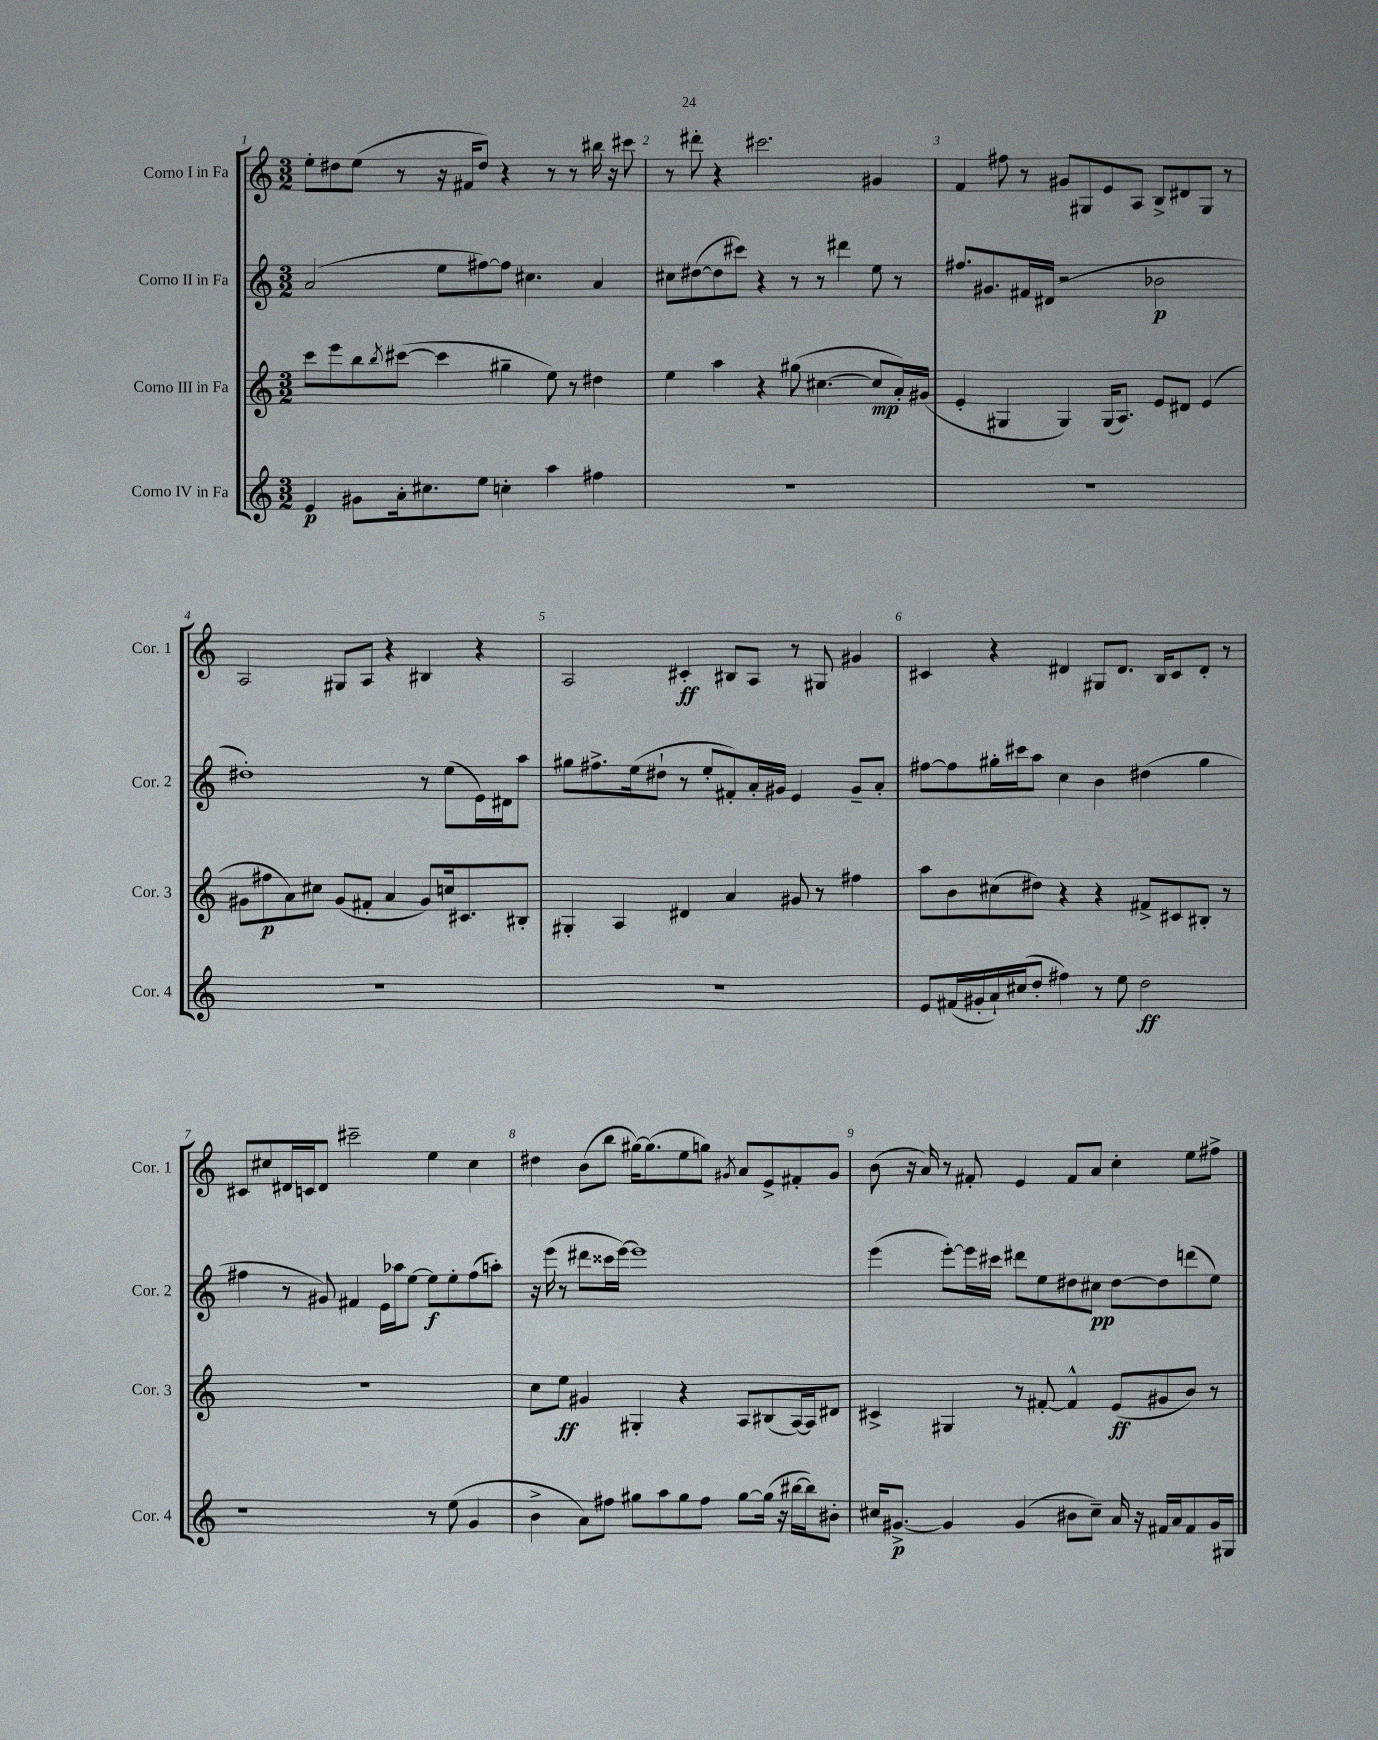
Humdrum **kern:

**kern	**dynam	**kern	**dynam	**kern	**dynam	**kern	**dynam
*part4	*part4	*part3	*part3	*part2	*part2	*part1	*part1
*staff4	*staff4	*staff3	*staff3	*staff2	*staff2	*staff1	*staff1
*I"Corno IV in Fa	*	*I"Corno III in Fa	*	*I"Corno II in Fa	*	*I"Corno I in Fa	*
*I'Cor. 4	*	*I'Cor. 3	*	*I'Cor. 2	*	*I'Cor. 1	*
*clefG2	*	*clefG2	*	*clefG2	*	*clefG2	*
*k[]	*	*k[]	*	*k[]	*	*k[]	*
*M3/2	*	*M3/2	*	*M3/2	*	*M3/2	*
=1	=1	=1	=1	=1	=1	=1	=1
4e/	p	8ccc\L	.	(2a/	.	8ee'\L	.
.	.	8eee\	.	.	.	8dd#X\	.
8g#X\L	.	8bb\	.	.	.	(8ee\J	.
.	.	8qbb/	.	.	.	.	.
16a'\k	.	([8ccc#X\J	.	.	.	8r	.
8.cc#X\	.	.	.	.	.	.	.
.	.	4ccc#\]	.	8ee\L	.	16r	.
.	.	.	.	.	.	16f#X/KL	.
8ee\J	.	.	.	[8ff#X\)	.	8dd#/J)	.
4ccn'\	.	4gg#X~\	.	8ff#\J]	.	4r	.
.	.	.	.	4.cc#X\	.	.	.
4aa\	.	8ee\)	.	.	.	8r	.
.	.	8r	.	.	.	8r	.
4ff#X\	.	4dd#X\	.	4a/	.	16bb#X\	.
.	.	.	.	.	.	16r	.
.	.	.	.	.	.	8ccc#X\	.
=2	=2	=2	=2	=2	=2	=2	=2
1.r	.	4ee\	.	8cc#X\L	.	8r	.
.	.	.	.	([8dd#X\	.	8ddd#X'\	.
.	.	4aa\	.	8dd#\]	.	4r	.
.	.	.	.	8ccc#X\J)	.	.	.
.	.	4r	.	4r	.	2.ccc#X\	.
.	.	(8gg#X\	.	8r	.	.	.
.	.	[4.cc#X\	.	8r	.	.	.
.	.	.	.	4ddd#X\	.	.	.
.	.	8cc#/L]	mp	8ee\	.	4g#X/	.
.	.	16a'/L)	.	8r	.	.	.
.	.	(16g#X/JJ	.	.	.	.	.
=3	=3	=3	=3	=3	=3	=3	=3
1.r	.	4e'/	.	8.ff#X/L	.	4f/	.
.	.	.	.	8.g#X/	.	.	.
.	.	4G#X/	.	.	.	8ff#X\	.
.	.	.	.	16f#X/L	.	8r	.
.	.	.	.	(16d#X/JJ	.	.	.
.	.	4G#/)	.	2r	.	8g#X/L	.
.	.	.	.	.	.	8G#X/	.
.	.	(16G#/KL	.	.	.	8e/	.
.	.	8.A/J)	.	.	.	.	.
.	.	.	.	.	.	8A/J	.
.	.	8e/L	.	2b-X\	p	8B^/L	.
.	.	8d#X/J	.	.	.	8d#X/	.
.	.	(4e/	.	.	.	8G#/J	.
.	.	.	.	.	.	8r	.
!!LO:LB:g=z
=4	=4	=4	=4	=4	=4	=4	=4
1.r	.	8g#X\L	.	1dd#X')	.	2A/	.
.	.	8ff#X\	p	.	.	.	.
.	.	8a\)	.	.	.	.	.
.	.	8cc#X\J	.	.	.	.	.
.	.	(8g#/L	.	.	.	8G#X/L	.
.	.	8f#X'/J	.	.	.	8A/J	.
.	.	4a/	.	.	.	4r	.
.	.	8g#/L)	.	8r	.	4B#X/	.
.	.	16ccn/k	.	(8ee\L	.	.	.
.	.	8.c#X/	.	.	.	.	.
.	.	.	.	16e\L)	.	4r	.
.	.	.	.	16d#X\J	.	.	.
.	.	8B#X'/J	.	8aa\J	.	.	.
=5	=5	=5	=5	=5	=5	=5	=5
1.r	.	4G#X'/	.	8gg#X\L	.	2A/	.
.	.	.	.	8.ff#X^\	.	.	.
.	.	4A/	.	.	.	.	.
.	.	.	.	(16ee\k	.	.	.
.	.	.	.	8dd#X`\J	.	.	.
.	.	4d#X/	.	8r	.	4c#X'/	ff
.	.	.	.	8ee'/L	.	.	.
.	.	4a/	.	8f#X'/)	.	8B#X/L	.
.	.	.	.	16a'/L	.	8A/J	.
.	.	.	.	16g#X/JJ	.	.	.
.	.	8g#X/	.	4e/	.	8r	.
.	.	8r	.	.	.	8G#X/	.
.	.	4ff#X\	.	8g#~/L	.	4g#X/	.
.	.	.	.	8a'/J	.	.	.
=6	=6	=6	=6	=6	=6	=6	=6
8e/L	.	8aa\L	.	[8ff#X\L	.	4c#X/	.
(16f#X/L	.	8b\	.	8ff#\]	.	.	.
16g#X'/	.	.	.	.	.	.	.
16a`/)	.	(8cc#X\	.	16gg#X'\L	.	4r	.
(16cc#X/J	.	.	.	16ccc#X\J	.	.	.
8dd'/J	.	8dd#X\J)	.	8aa\J	.	.	.
4ff#X\)	.	4r	.	4cc\	.	4d#X/	.
8r	.	4r	.	4b\	.	8G#X/L	.
8ee\	.	.	.	.	.	8.d#/J	.
2dd\	ff	8f#X^/L	.	(4dd#X\	.	.	.
.	.	.	.	.	.	16B/KL	.
.	.	8c#X/	.	.	.	8c#/	.
.	.	8B#X'/J	.	4gg#\	.	8d#'/J	.
.	.	8r	.	.	.	8r	.
!!LO:LB:g=z
=7	=7	=7	=7	=7	=7	=7	=7
1r	.	1.r	.	4ff#X\	.	8c#X/L	.
.	.	.	.	.	.	8cc#X/	.
.	.	.	.	8r	.	16d#X/L	.
.	.	.	.	.	.	16cn/J	.
.	.	.	.	8g#X/)	.	8d#/J	.
.	.	.	.	4f#X/	.	2ccc#X~\	.
.	.	.	.	16e\LL	.	.	.
.	.	.	.	16aa-X\J	.	.	.
.	.	.	.	[8ee\J	.	.	.
8r	.	.	.	8ee\L]	f	4ee\	.
(8ee\	.	.	.	8ee'\	.	.	.
4g/	.	.	.	(8ff#\	.	4cc#\	.
.	.	.	.	8aan'\J)	.	.	.
=8	=8	=8	=8	=8	=8	=8	=8
4b^\	.	8cc\L	.	16r	.	4dd#X\	.
.	.	.	.	(16eee\	.	.	.
.	.	8ee\J	ff	8r	.	.	.
8a\L)	.	4g#X/	.	8ddd#X\L	.	(8b\L	.
8ff#X\J	.	.	.	16ccc##X\L	.	8bb\J	.
.	.	.	.	[16eee\JJ)	.	.	.
8gg#X\L	.	4G#X'/	.	1eee]	.	[16gg#X\KL)	.
.	.	.	.	.	.	(8.gg#\]	.
8aa\	.	.	.	.	.	.	.
8gg#\	.	4r	.	.	.	8ee\	.
8ff#\J	.	.	.	.	.	8ggn\J)	.
.	.	.	.	.	.	8qg#X/	.
[8gg#\L	.	8A/L	.	.	.	8a/L	.
(16gg#\Jk]	.	(8B#X/	.	.	.	8e^/	.
16r	.	.	.	.	.	.	.
[16bb#X\LL	.	[16A/L)	.	.	.	8f#X'/	.
16bb#\J])	.	16A/J]	.	.	.	.	.
8b#X'\J	.	8d#X/J	.	.	.	8g#/J	.
=9	=9	=9	=9	=9	=9	=9	=9
16cc#X/KL	.	4c#X^/	.	(4eee\	.	(8b\	.
[8.g#X^/J	p	.	.	.	.	.	.
.	.	.	.	.	.	16r	.
.	.	.	.	.	.	16a/)	.
4g#/]	.	4G#X/	.	[8eee'\L)	.	8r	.
.	.	.	.	16eee\L]	.	8f#X'/	.
.	.	.	.	16ccc#X\JJ	.	.	.
(4g#/	.	8r	.	8ddd#X\L	.	4e/	.
.	.	[8f#X'/	.	8ee\	.	.	.
8b#X\L	.	4f#^^/]	.	8dd#X\	.	8f#/L	.
8cc#~\J)	.	.	.	8cc#X\J	pp	8a/J	.
16a/	.	(8e/L	ff	[8dd#\L	.	4cc'\	.
16r	.	.	.	.	.	.	.
16f#X/LL	.	8g#X/	.	8dd#\]	.	.	.
16a/J	.	.	.	.	.	.	.
8f#/	.	8b/J)	.	(8dddn\	.	8ee\L	.
16g#/L	.	8r	.	8ee\J)	.	8ff#X^\J	.
16G#X/JJ	.	.	.	.	.	.	.
==	==	==	==	==	==	==	==
*-	*-	*-	*-	*-	*-	*-	*-
